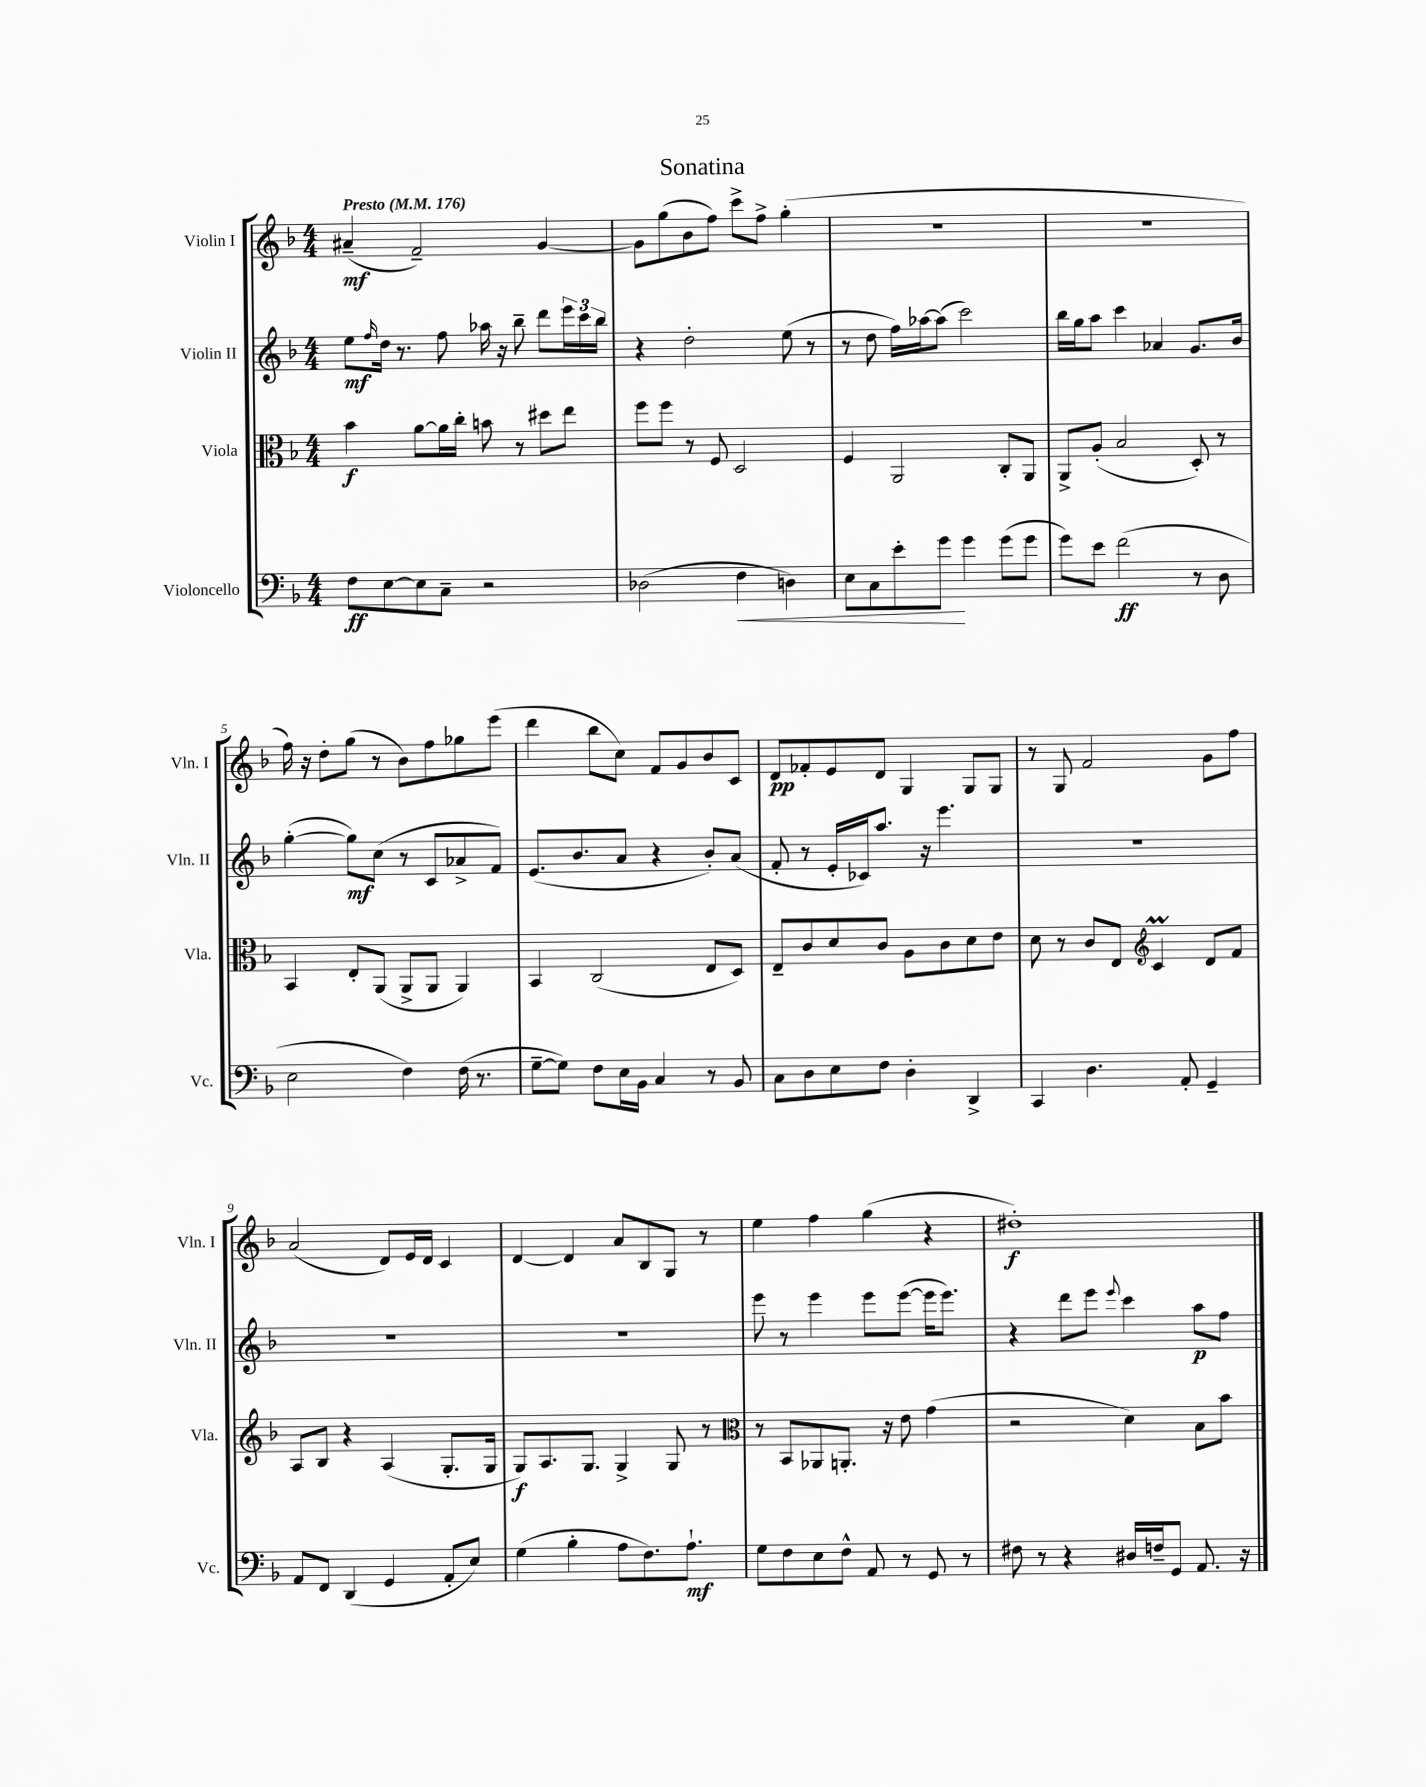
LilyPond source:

\header { title = "Sonatina" }
<<
\new StaffGroup <<
\new Staff = "s0" \with { instrumentName = "Violin I" shortInstrumentName = "Vln. I" } {
    \clef treble \key f \major \numericTimeSignature \time 4/4 \tempo "Presto" 4 = 176
    ais'4--\mf( f'2--) g'4~ |
    g'8 g''8( bes'8 f''8) c'''8-> f''8-> g''4-.( |
    R1 |
    R1 |
    f''16) r16 d''8-. g''8( r8 bes'8) f''8 ges''8 e'''8( |
    d'''4 bes''8 c''8) f'8 g'8 bes'8 c'8 |
    d'8\pp fes'8-. e'8 d'8 g4 g8 g8 |
    r8 g8 f'2 g'8 f''8 |
    a'2( d'8) e'16 d'16 c'4 |
    d'4~ d'4 a'8 bes8 g8 r8 |
    e''4 f''4 g''4( r4 |
    dis''1-.\f) \bar "|." |
}
\new Staff = "s1" \with { instrumentName = "Violin II" shortInstrumentName = "Vln. II" } {
    \clef treble \key f \major \numericTimeSignature \time 4/4
    e''8\mf \grace { f''16 } d''16 r8. f''8 aes''16 r16 bes''8-- d'''8 \tuplet 3/2 { e'''16 c'''16 bes''16 } |
    r4 d''2-. e''8( r8 |
    r8 d''8 f''16) aes''16~ aes''8( c'''2) |
    bes''16 g''16 a''8 c'''4 aes'4 g'8. bes'16 |
    g''4~-.( g''8\mf) c''8( r8 c'8 aes'8-> f'8) |
    e'8.( bes'8. a'8 r4 bes'8-.) a'8( |
    f'8-. r8 e'16-. ces'16) a''8. r16 e'''4. |
    R1 |
    R1 |
    R1 |
    e'''8 r8 e'''4 e'''8 e'''8~( e'''16 e'''8.) |
    r4 d'''8 e'''8 \appoggiatura { e'''8 } c'''4 a''8\p f''8 \bar "|." |
}
\new Staff = "s2" \with { instrumentName = "Viola" shortInstrumentName = "Vla." } {
    \clef alto \key f \major \numericTimeSignature \time 4/4
    bes'4\f a'8~ a'16 c''16-. b'8 r8 dis''8 e''8 |
    f''8 f''8 r8 f8 d2 |
    f4 a,2 c8-. a,8 |
    a,8-> a8-.( bes2 d8-.) r8 |
    bes,4 e8-. a,8( a,8-> a,8 a,4) |
    bes,4 c2( e8 d8) |
    e8-- c'8 d'8 c'8 a8 c'8 d'8 e'8 |
    d'8 r8 c'8 e8 \clef treble c'4\prall d'8 f'8 |
    a8 bes8 r4 a4( g8.-. g16 |
    g8\f) a8. g8. g4-> g8 r8 |
    \clef alto r8 bes,8 aes,8 a,8.-. r16 e'8 g'4( |
    r2 d'4) bes8 bes'8 \bar "|." |
}
\new Staff = "s3" \with { instrumentName = "Violoncello" shortInstrumentName = "Vc." } {
    \clef bass \key f \major \numericTimeSignature \time 4/4
    f8\ff e8~ e8 c8-- r2 |
    des2( f4\< d4) |
    e8 c8 e'8-. g'8\! g'4 g'8( g'8 |
    g'8) e'8 f'2\ff( r8 d8 |
    e2 f4) f16( r8. |
    g8~-- g8) f8 e16 bes,16 c4 r8 bes,8 |
    c8 d8 e8 f8 d4-. d,4-> |
    c,4 d4. a,8-. g,4-- |
    a,8 f,8 d,4( g,4 a,8-. e8) |
    g4( bes4-. a8 f8.) a8.-!\mf |
    g8 f8 e8 f8-^ a,8 r8 g,8 r8 |
    fis8 r8 r4 dis16 f16-- g,8 a,8. r16 \bar "|." |
}
>>
>>
